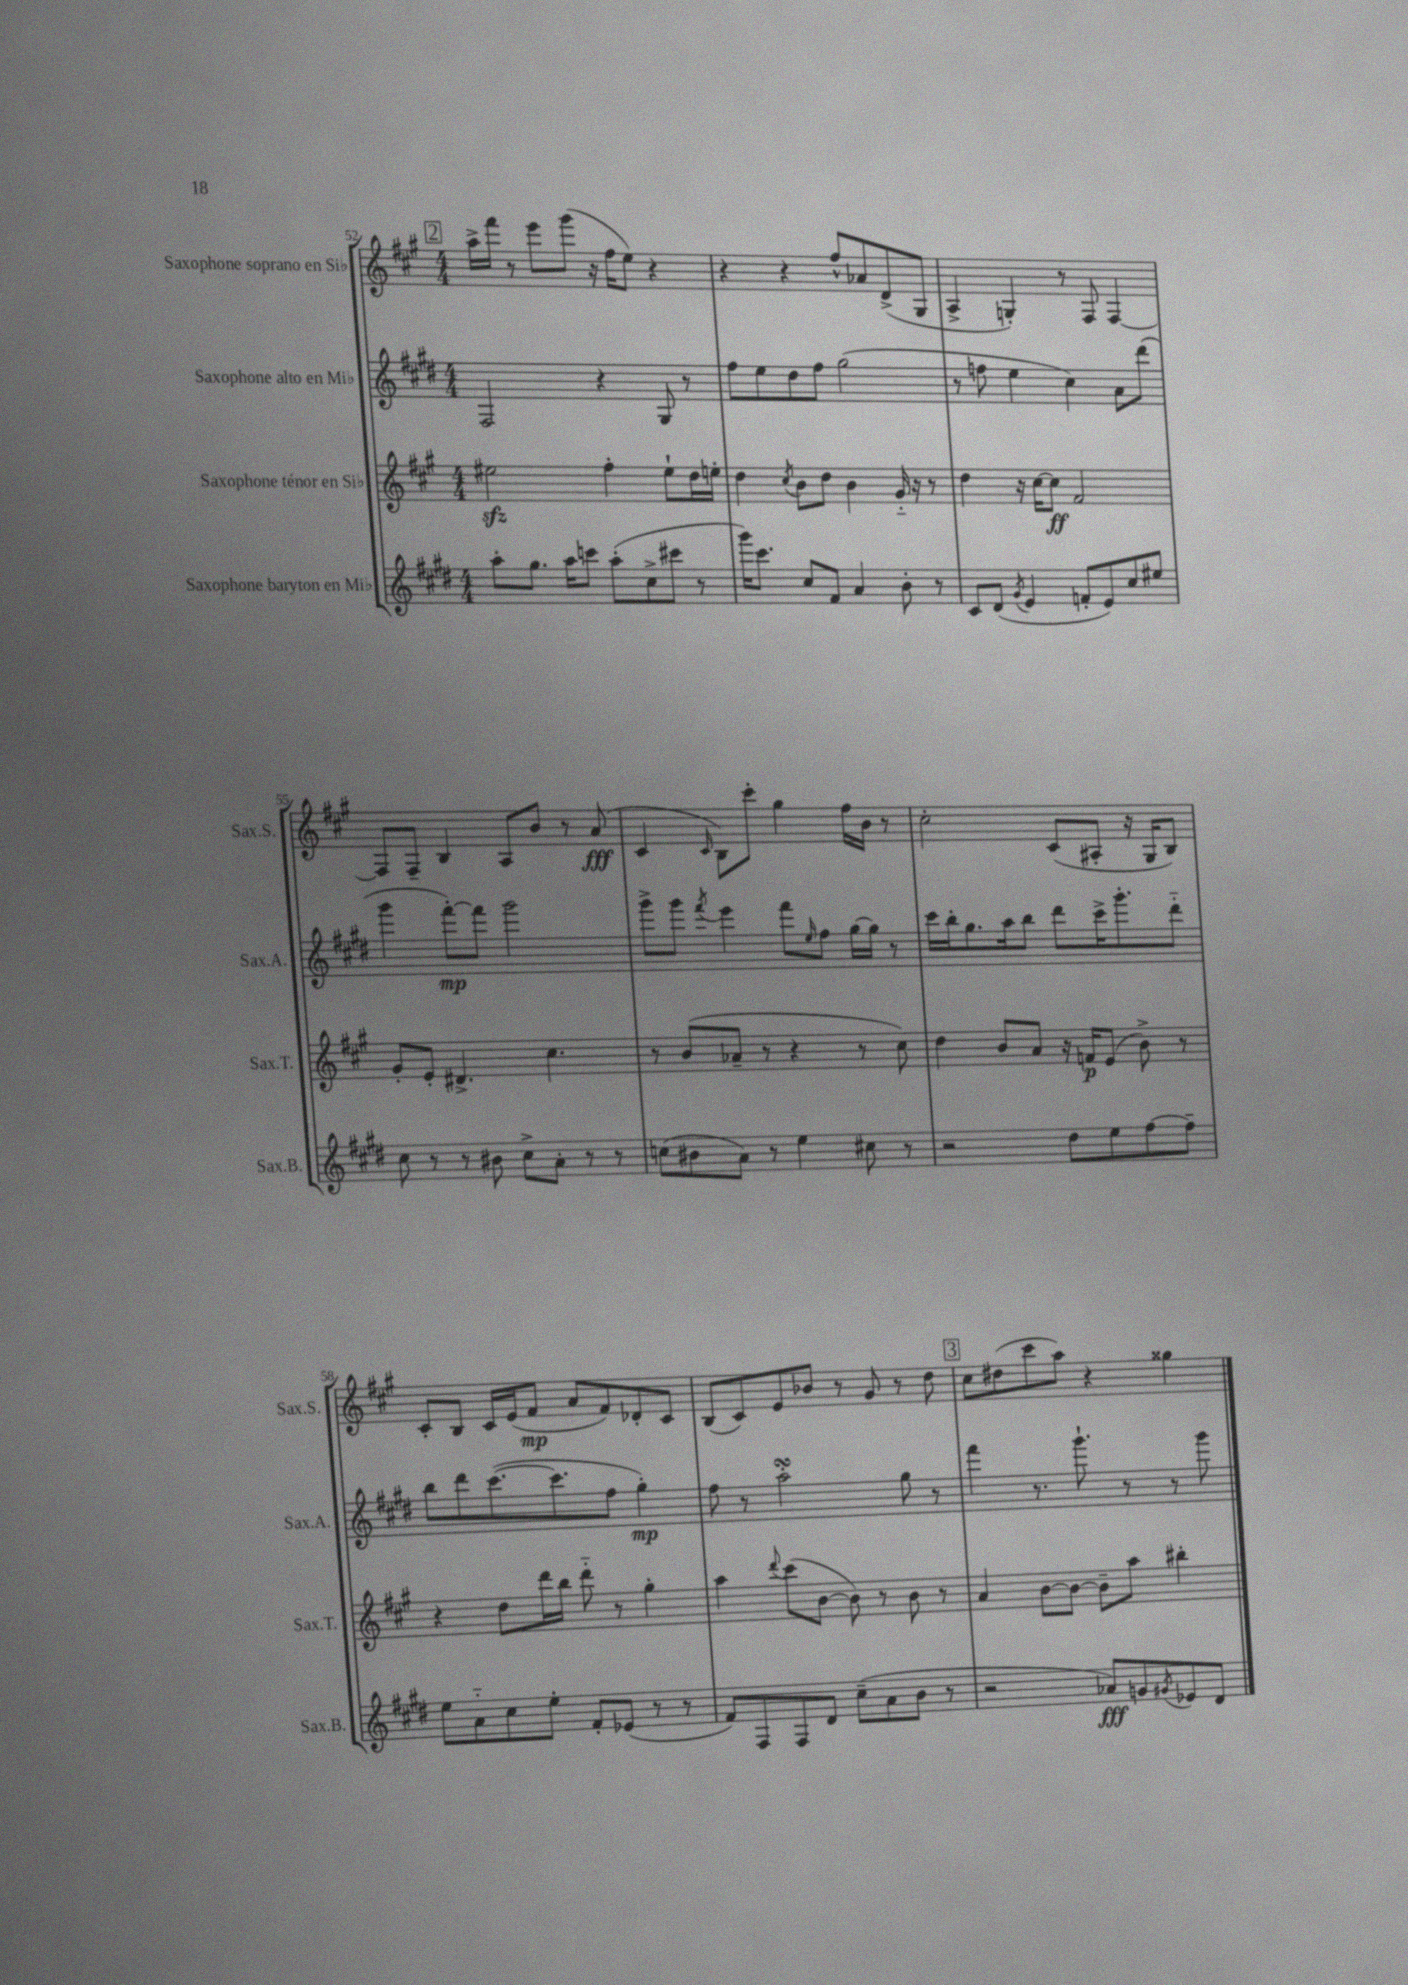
<<
\new StaffGroup <<
\new Staff = "s0" \with { instrumentName = "Saxophone soprano en Sib" shortInstrumentName = "Sax.S." } {
    \clef treble \key a \major \numericTimeSignature \time 4/4
    \mark \markup { \box "2" } a''16-> fis'''16 r8 e'''8 gis'''8( r16 fis''16 e''8) r4 |
    r4 r4 fis''8-^ aes'8 d'8->( gis8 |
    a4-> g4-.) r8 fis8 fis4~ |
    fis8 fis8-- b4 a8 b'8 r8 a'8\fff( |
    cis'4 \grace { cis'16 } b8) cis'''8-. gis''4 fis''16 b'16 r8 |
    cis''2-. cis'8( ais8-. r16 gis16 b8) |
    cis'8-. b8 cis'16 e'16( fis'8\mp a'8 fis'8) des'8-. cis'8 |
    b8( cis'8) e'8 bes'8 r8 gis'8 r8 d''8 |
    \mark \markup { \box "3" } cis''8 dis''8( cis'''8 a''8) r4 gisis''4 \bar "|." |
}
\new Staff = "s1" \with { instrumentName = "Saxophone alto en Mib" shortInstrumentName = "Sax.A." } {
    \clef treble \key e \major \numericTimeSignature \time 4/4
    \mark \markup { \box "2" } fis2 r4 gis8 r8 |
    fis''8 e''8 dis''8 fis''8 gis''2( |
    r8 f''8 e''4 cis''4) a'8 dis'''8( |
    gis'''4 fis'''8~-.\mp) fis'''8 gis'''2 |
    gis'''8-> gis'''8 \acciaccatura { fis'''8 } e'''4 fis'''8 \grace { e''16 } fis''8 gis''16~ gis''16 r8 |
    cis'''16 b''16-. gis''8. a''16 b''8 dis'''8 cis'''16-> gis'''8.-. dis'''8-_ |
    b''8 dis'''8 cis'''8.~( cis'''8. fis''8 gis''4-.\mp) |
    fis''8 r8 a''2-.\turn gis''8 r8 |
    \mark \markup { \box "3" } fis'''4 r8. gis'''8.-! r8 r8 gis'''8 \bar "|." |
}
\new Staff = "s2" \with { instrumentName = "Saxophone ténor en Sib" shortInstrumentName = "Sax.T." } {
    \clef treble \key a \major \numericTimeSignature \time 4/4
    \mark \markup { \box "2" } eis''2\sfz fis''4-. eis''8-! d''16 e''16-. |
    d''4 \acciaccatura { cis''8 } b'8 d''8 b'4 gis'16-_ r16 r8 |
    d''4 r16 cis''16~ cis''8\ff fis'2 |
    gis'8-. e'8-. dis'4.-> cis''4. |
    r8 b'8( aes'8-- r8 r4 r8 cis''8) |
    d''4 b'8 a'8 r16 f'16\p e'8( b'8->) r8 |
    r4 d''8 d'''16 b''16 d'''8-_ r8 gis''4-. |
    a''4 \appoggiatura { d'''8 } cis'''8( b'8~ b'8) r8 b'8 r8 |
    \mark \markup { \box "3" } a'4 b'8~ b'8~ b'8-- a''8 bis''4-. \bar "|." |
}
\new Staff = "s3" \with { instrumentName = "Saxophone baryton en Mib" shortInstrumentName = "Sax.B." } {
    \clef treble \key e \major \numericTimeSignature \time 4/4
    \mark \markup { \box "2" } a''8-. gis''8. a''16 c'''8 a''8-.( cis''8-> cis'''8 r8 |
    gis'''16) cis'''8. cis''8 fis'8 a'4 b'8-. r8 |
    cis'8 dis'8( \acciaccatura { gis'8 } e'4 f'8-. e'8) cis''8 eis''8 |
    cis''8 r8 r8 bis'8 cis''8-> a'8-. r8 r8 |
    c''8( bis'8 a'8) r8 e''4 cis''8 r8 |
    r2 dis''8 e''8 fis''8~ fis''8-- |
    e''8 a'8-_ cis''8 e''8-. fis'8-. ees'8( r8 r8 |
    fis'8) fis8 fis8 dis'8 cis''8--( a'8 b'8 r8 |
    \mark \markup { \box "3" } r2 aes'8\fff) g'8 \acciaccatura { gis'8 } ees'8 dis'8 \bar "|." |
}
>>
>>
\layout { \context { \Score currentBarNumber = #52 } }
